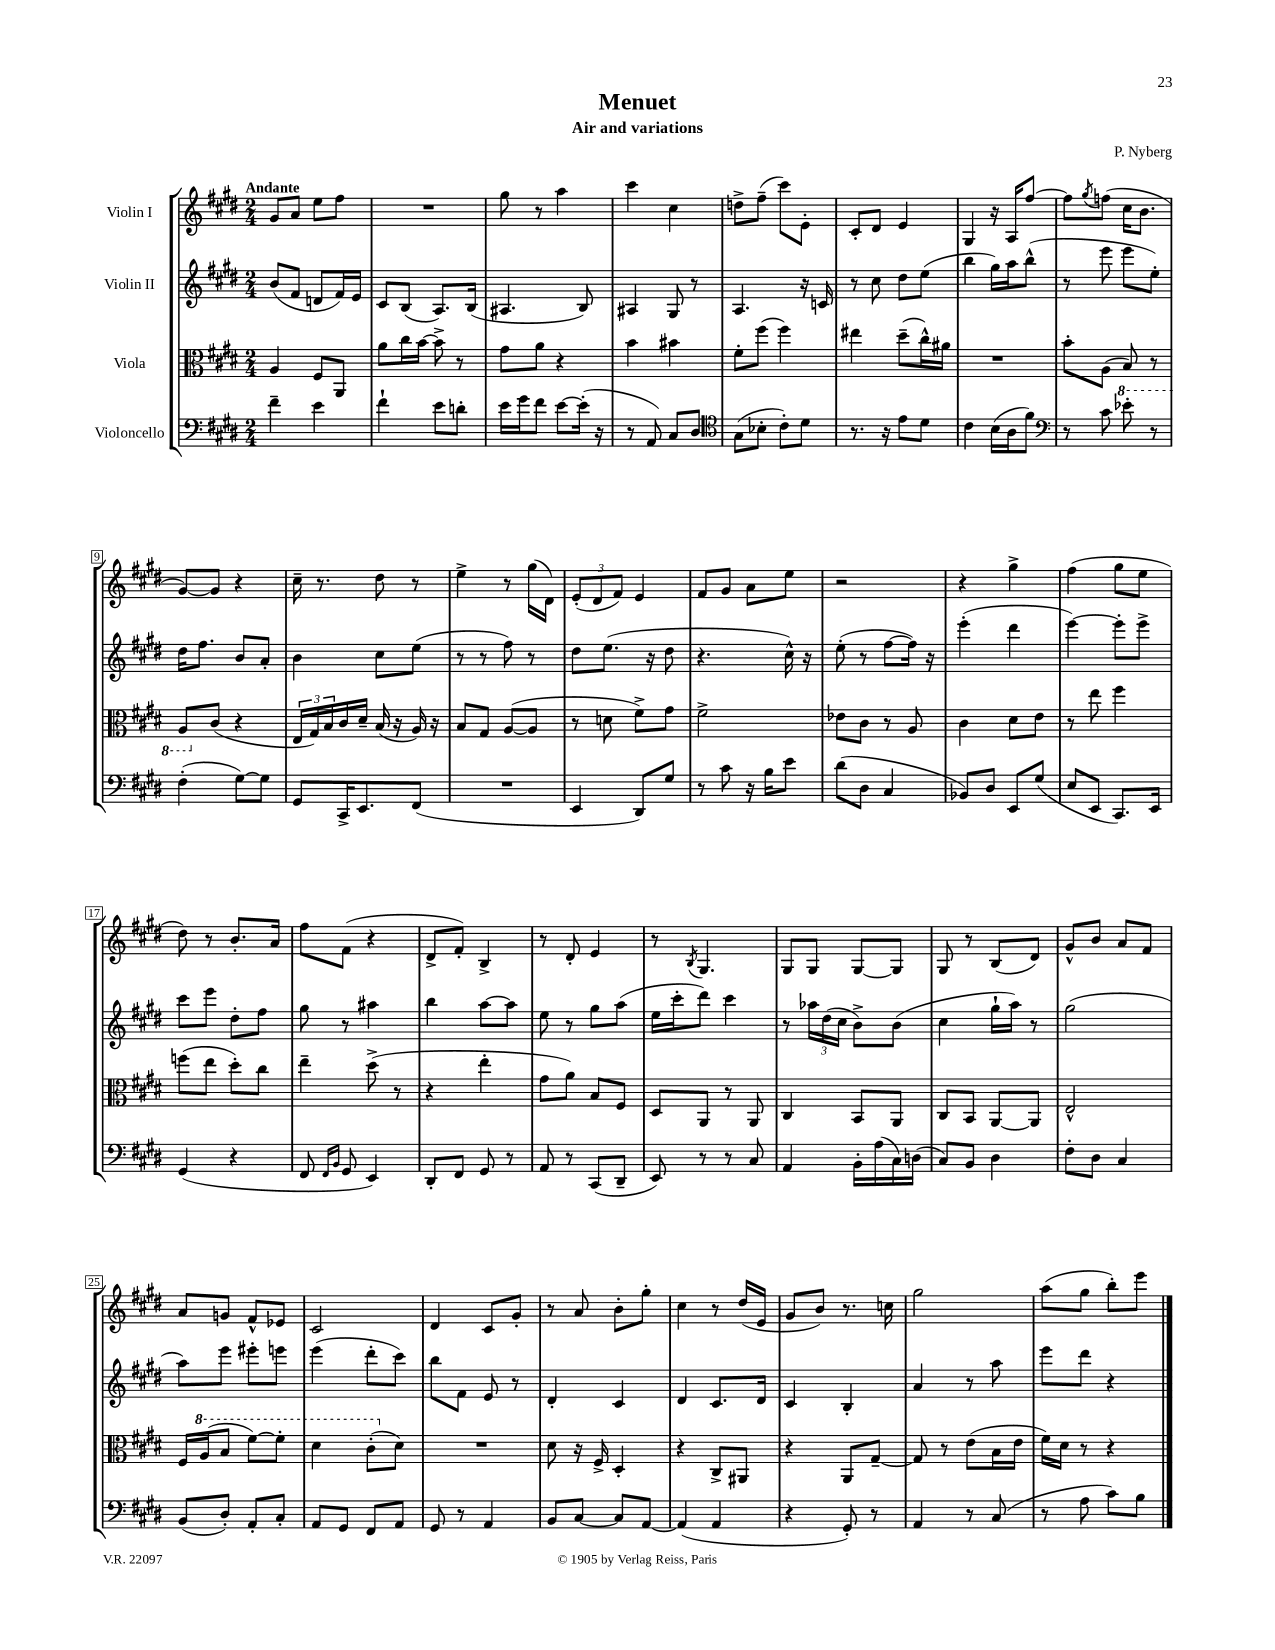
\header { title = "Menuet" composer = "P. Nyberg" subtitle = "Air and variations" }
<<
\new StaffGroup <<
\new Staff = "s0" \with { instrumentName = "Violin I" } {
    \clef treble \key e \major \numericTimeSignature \time 2/4 \tempo "Andante"
    gis'8 a'8 e''8 fis''8 |
    R2 |
    gis''8 r8 a''4 |
    cis'''4 cis''4 |
    d''8-> fis''8--( cis'''8) e'8-. |
    cis'8-. dis'8 e'4 |
    gis4 r16 a16 fis''8~ |
    fis''8 \acciaccatura { gis''8 } f''8( cis''16 b'8. |
    gis'8~) gis'8 r4 |
    cis''16-- r8. dis''8 r8 |
    e''4-> r8 gis''16( dis'16) |
    \tuplet 3/2 { e'8-.( dis'8 fis'8) } e'4 |
    fis'8 gis'8 a'8 e''8 |
    r2 |
    r4 gis''4-> |
    fis''4( gis''8 e''8 |
    dis''8) r8 b'8.-. a'16 |
    fis''8 fis'8( r4 |
    dis'8-> fis'8-.) b4-> |
    r8 dis'8-. e'4 |
    r8 \acciaccatura { b8 } gis4. |
    gis8 gis8 gis8~ gis8 |
    gis8 r8 b8( dis'8) |
    gis'8-^ b'8 a'8 fis'8 |
    a'8 g'8 fis'8-^ ees'8 |
    cis'2 |
    dis'4 cis'8 gis'8-. |
    r8 a'8 b'8-. gis''8-. |
    cis''4 r8 dis''16( e'16 |
    gis'8 b'8) r8. c''16 |
    gis''2 |
    a''8( gis''8 b''8-.) e'''8 \bar "|." |
}
\new Staff = "s1" \with { instrumentName = "Violin II" } {
    \clef treble \key e \major \numericTimeSignature \time 2/4
    b'8( fis'8 d'8 fis'16) e'16 |
    cis'8 b8( a8.) b16( |
    ais4. b8) |
    ais4 gis8 r8 |
    a4. r16 c'16 |
    r8 cis''8 dis''8 e''8( |
    b''4 gis''16) a''16 b''8-^( |
    r8 e'''8 e'''8 e''8-.) |
    dis''16 fis''8. b'8 a'8-. |
    b'4 cis''8 e''8( |
    r8 r8 fis''8) r8 |
    dis''8 e''8.( r16 dis''8 |
    r4. cis''16-^) r16 |
    e''8-.( r8 fis''8~ fis''16) r16 |
    e'''4-.( dis'''4 |
    e'''4~) e'''8-. e'''8-> |
    cis'''8 e'''8 dis''8-. fis''8 |
    gis''8 r8 ais''4 |
    b''4 a''8~ a''8 |
    e''8 r8 gis''8 a''8( |
    e''16 cis'''16-. dis'''8) cis'''4 |
    r8 \tuplet 3/2 { aes''16 dis''16( cis''16 } b'8->) b'8( |
    cis''4 gis''16-! a''16) r8 |
    gis''2( |
    a''8) e'''8 eis'''8-. e'''8 |
    e'''4( dis'''8-. cis'''8) |
    b''8 fis'8 e'8 r8 |
    dis'4-. cis'4 |
    dis'4 cis'8. dis'16 |
    cis'4 b4-. |
    a'4 r8 a''8 |
    e'''8 dis'''8 r4 \bar "|." |
}
\new Staff = "s2" \with { instrumentName = "Viola" } {
    \clef alto \key e \major \numericTimeSignature \time 2/4
    a4 fis8 a,8 |
    a'8 cis''16 b'16~ b'8-> r8 |
    gis'8 a'8 r4 |
    b'4 bis'4 |
    fis'8-. fis''8( fis''4) |
    eis''4 dis''8--( cis''16-^) ais'16 |
    R2 |
    b'8-. a8( \ottava #-1 b,8) r8 |
    a,8 \ottava #0 cis'8( r4 |
    \tuplet 3/2 { e16 gis16) b16 } cis'16 dis'16-- b16( r16 a16) r16 |
    b8 gis8 a8~( a8 |
    r8 d'8 fis'8->) gis'8 |
    fis'2-> |
    ees'8 cis'8 r8 a8 |
    cis'4 dis'8 e'8 |
    r8 e''8 fis''4 |
    f''8( e''8 dis''8-.) cis''8 |
    e''4-- dis''8->( r8 |
    r4 e''4-. |
    gis'8 a'8) b8 fis8 |
    dis8 a,8 r8 a,8 |
    cis4 b,8 a,8 |
    cis8 b,8 a,8~ a,8 |
    e2-^ |
    fis16 \ottava #1 a'16( b'8 fis''8~) fis''8-. |
    dis''4 cis''8-.( \ottava #0 dis'8) |
    R2 |
    dis'8 r16 fis16-> dis4-. |
    r4 cis8-> ais,8 |
    r4 a,8 gis8~-- |
    gis8 r8 e'8( b16 e'16 |
    fis'16) dis'16 r8 r4 \bar "|." |
}
\new Staff = "s3" \with { instrumentName = "Violoncello" } {
    \clef bass \key e \major \numericTimeSignature \time 2/4
    fis'4-- e'4 |
    fis'4-! e'8 d'8-. |
    e'16 gis'16 fis'8 e'8~ e'16-.( r16 |
    r8 a,8) cis8 dis8 |
    \clef tenor gis8( bes8-. cis'8-.) dis'8 |
    r8. r16 e'8 dis'8 |
    cis'4 b16( a16 fis'8) |
    \clef bass r8 cis'8 ees'8-. r8 |
    fis4-.( gis8~) gis8 |
    gis,8 cis,16-> e,8. fis,8( |
    R2 |
    e,4 dis,8) gis8 |
    r8 cis'8 r16 b16 e'8 |
    dis'8( dis8 cis4 |
    bes,8) dis8 e,8 gis8( |
    e8 e,8 cis,8.) e,16 |
    gis,4( r4 |
    fis,8 \grace { fis,16 b,16 } gis,8 e,4) |
    dis,8-. fis,8 gis,8 r8 |
    a,8 r8 cis,8( dis,8-- |
    e,8) r8 r8 cis8 |
    a,4 b,16-. a16( cis16) d16( |
    cis8) b,8 dis4 |
    fis8-. dis8 cis4 |
    b,8( dis8-.) a,8-. cis8-. |
    a,8 gis,8 fis,8 a,8 |
    gis,8 r8 a,4 |
    b,8 cis8~ cis8 a,8~ |
    a,4( a,4 |
    r4 gis,8-.) r8 |
    a,4 r8 cis8( |
    r8 a8 cis'8) b8 \bar "|." |
}
>>
>>
\layout { \context { \Score \override BarNumber.stencil = #(make-stencil-boxer 0.1 0.3 ly:text-interface::print) } }
